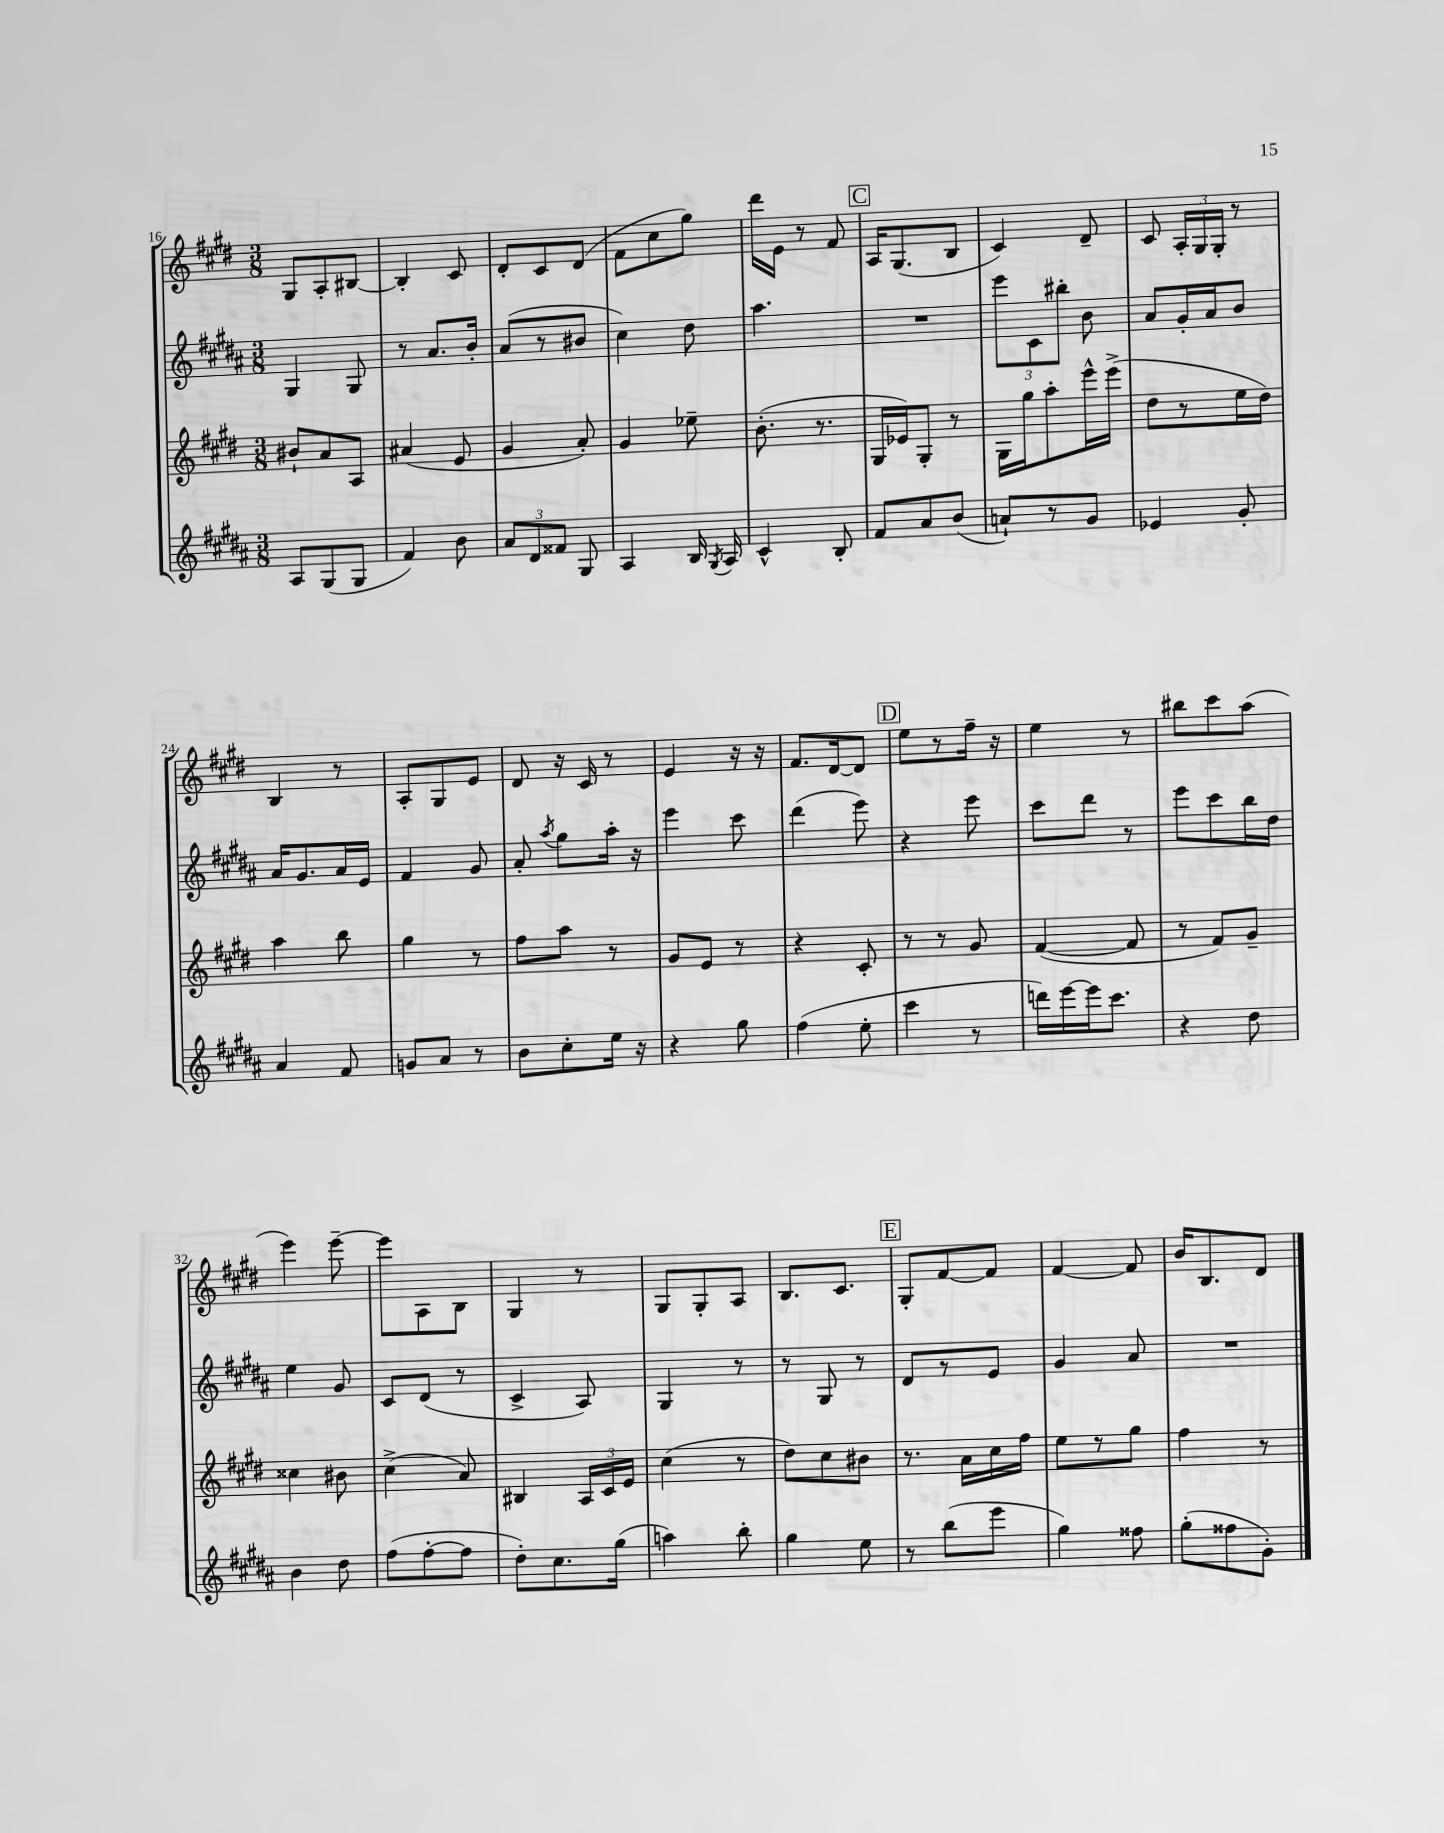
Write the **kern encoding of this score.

**kern	**kern	**kern	**kern
*staff4	*staff3	*staff2	*staff1
*clefG2	*clefG2	*clefG2	*clefG2
*k[f#c#g#d#a#]	*k[f#c#g#d#]	*k[f#c#g#d#a#]	*k[f#c#g#d#]
*M3/8	*M3/8	*M3/8	*M3/8
8A#	8b#`	4G#	8G#
(8G#	8a	.	8A'
8G#	8A	8G#	[8B#
=	=	=	=
4f#)	(4a#	8r	4B#']
.	.	8.a#	.
8b	8e	.	8c#
.	.	16b'	.
=	=	=	=
12a#	4g#	(8a#	8d#'
12d#	.	.	.
.	.	8r	8c#
12f##	.	.	.
8G#	8a')	8b#	(8d#
=	=	=	=
4A#	4g#	4cc#)	8f#
.	.	.	8cc#
16B	8ee-~	8dd#	8gg#)
8qG#	.	.	.
16A#	.	.	.
=	=	=	=
4c#^^	(8.b'	4.aa#	16ddd#
.	.	.	16e
.	.	.	8r
.	8.r	.	.
8B'	.	.	8f#
=	=	=	=
8f#	16G#	4.r	16A
.	16e-)	.	(8.G#
8a#	8G#'	.	.
(8b	8r	.	8B
=	=	=	=
8a`)	16G#	12eee	4c#)
.	16gg#	.	.
.	.	12c#	.
8r	8aa'	.	.
.	.	12bb#'	.
8g#	16eee^^	8b	8d#~
.	(16eee^	.	.
=	=	=	=
4e-	8dd#	8a#	8c#
.	8r	16g#'	24A'
.	.	.	24G#
.	.	16a#	.
.	.	.	24G#'
8g#'	16ee	8b	8r
.	16dd#)	.	.
=	=	=	=
4a#	4aa	16a#	4B
.	.	8.g#	.
8f#	8bb	16a#	8r
.	.	16e	.
=	=	=	=
8g	4gg#	4f#	8A'
8a#	.	.	8G#
8r	8r	8g#	8e
=	=	=	=
8b	8ff#	8a#'	8d#
.	.	8qaa#	.
8cc#'	8aa	8gg#	16r
.	.	.	16c#
16ee	8r	16aa#'	8r
16r	.	16r	.
=	=	=	=
4r	8g#	4eee	4e
.	8e	.	.
8gg#	8r	8ccc#	16r
.	.	.	16r
=	=	=	=
(4ff#	4r	(4ddd#	8.f#
.	.	.	[16d#
8ee'	8c#'	8eee)	8d#]
=	=	=	=
4ccc#	8r	4r	8ee
.	8r	.	8r
8r	8g#	8eee	16ff#~
.	.	.	16r
=	=	=	=
16ddd)	([4f#	8ccc#	4ee
[16eee	.	.	.
16eee]	.	8ddd#	.
8.ccc#	.	.	.
.	8f#]	8r	8r
=	=	=	=
4r	8r	8eee	8bb#
.	8f#)	8ccc#	8ccc#
8dd#	8g#~	16bb	(8aa
.	.	16dd#	.
=	=	=	=
4b	4cc##	4ee	4eee)
8dd#	8b#	8g#	[8eee~
=	=	=	=
(8ff#	(4cc#^	8c#	8eee]
[8ff#'	.	(8d#	8A
8ff#]	8a)	8r	8B
=	=	=	=
8dd#')	4B#	4c#^	4G#
8.cc#	.	.	.
.	24A	8A#)	8r
.	24c#	.	.
(16gg#	.	.	.
.	24e	.	.
=	=	=	=
4aa)	(4cc#	4G#	8G#
.	.	.	8G#'
8bb'	8r	8r	8A
=	=	=	=
4gg#	8dd#)	8r	8.B
.	8cc#	8G#	.
.	.	.	8.c#
8ee	8b#	8r	.
=	=	=	=
8r	8.r	8d#	8G#'
(8bb	.	8r	[8f#
.	16a	.	.
8eee	16cc#	8e	8f#]
.	16ff#	.	.
=	=	=	=
4gg#)	8ee	4g#	[4f#
.	8r	.	.
8ff##	8gg#	8a#	8f#]
=	=	=	=
(8gg#'	4ff#	4.r	16b
.	.	.	8.B
8ff##	.	.	.
8g#')	8r	.	8d#
==	==	==	==
*-	*-	*-	*-
